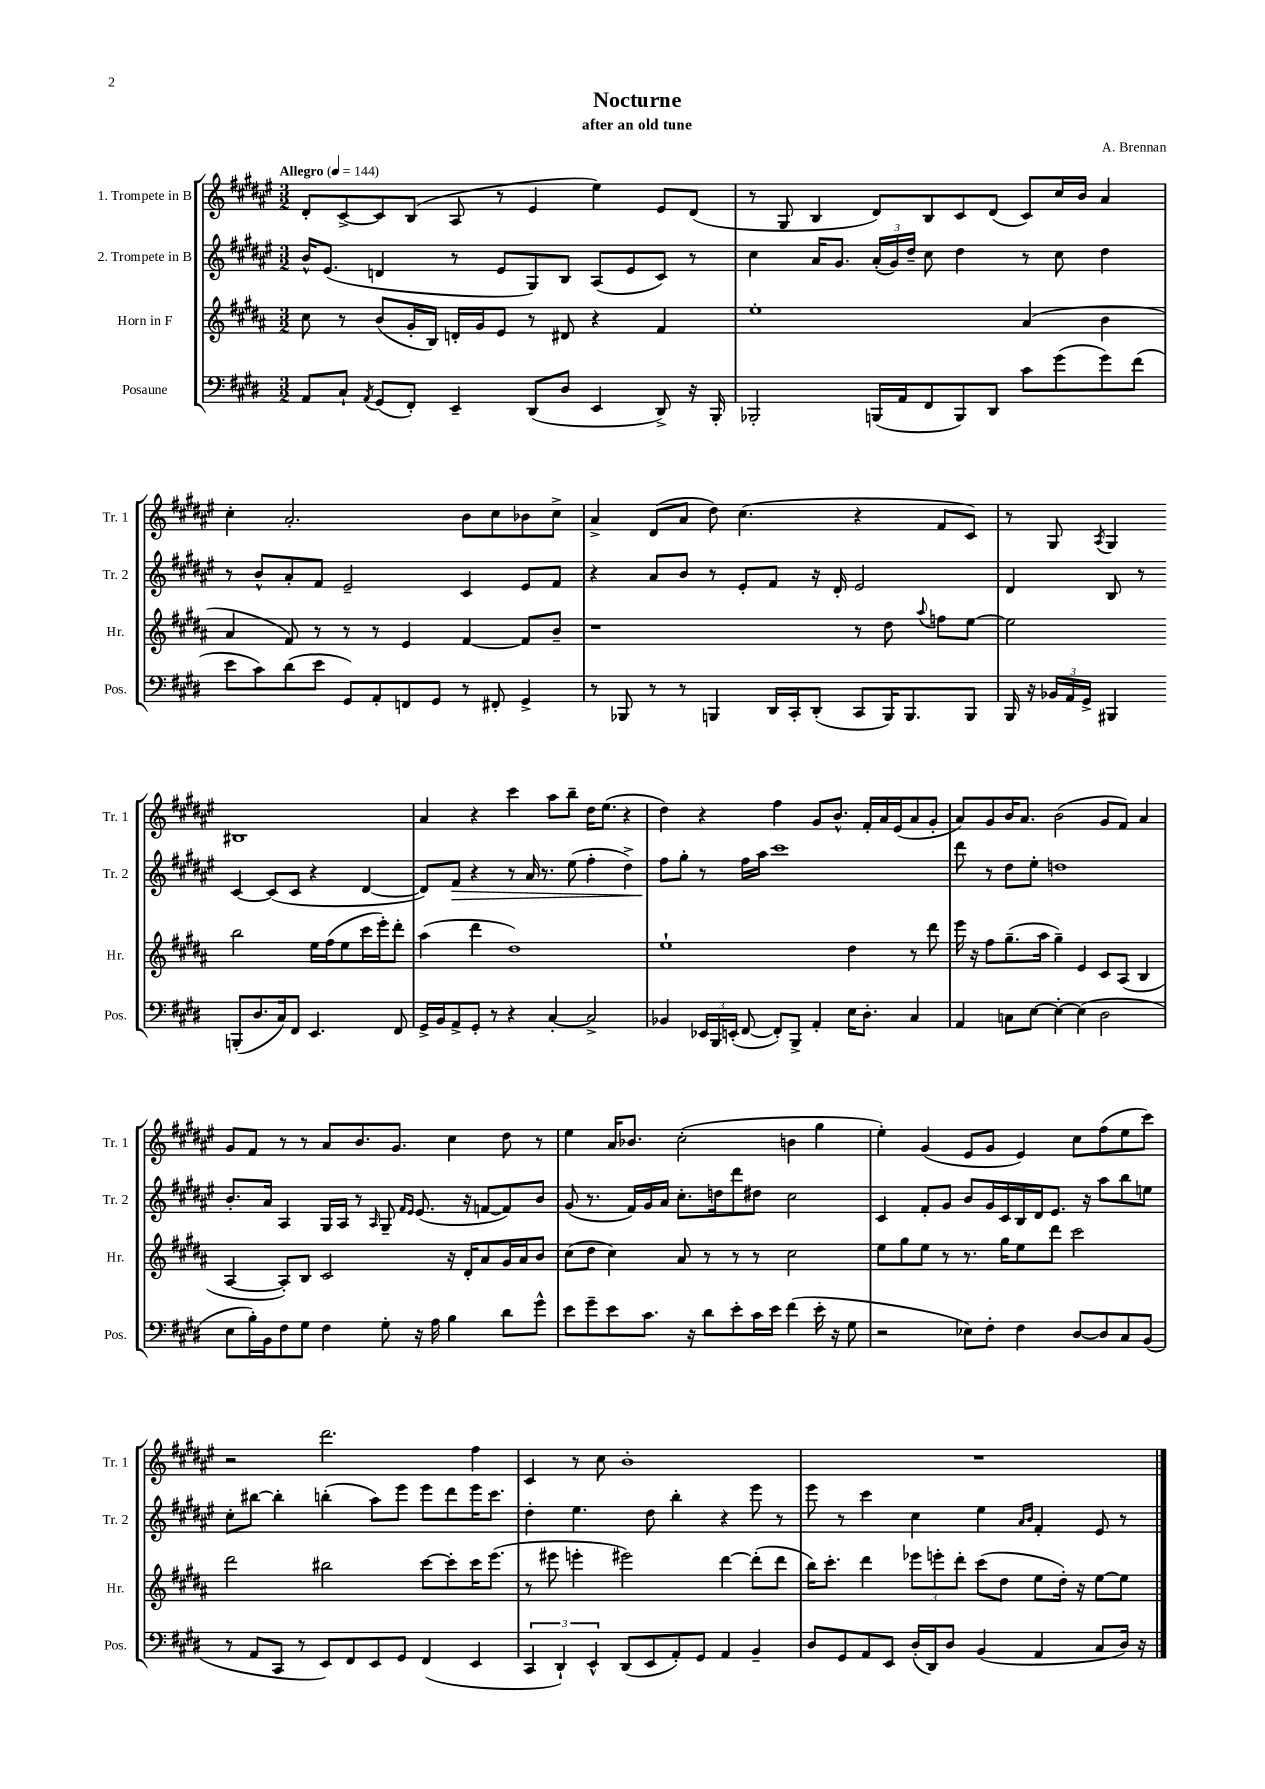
\header { title = "Nocturne" composer = "A. Brennan" subtitle = "after an old tune" }
<<
\new StaffGroup <<
\new Staff = "s0" \with { instrumentName = "1. Trompete in B" shortInstrumentName = "Tr. 1" } {
    \clef treble \key fis \major \numericTimeSignature \time 3/2 \tempo "Allegro" 4 = 144
    \autoBeamOff dis'8[-. cis'8~-> cis'8 b8]( ais8 r8 eis'4 eis''4) eis'8[ dis'8]( |
    r8 gis8 b4 dis'8[) b8 cis'8 dis'8]( cis'8[) cis''16 b'16] ais'4 |
    cis''4-. ais'2.-. b'8[ cis''8 bes'8 cis''8]-> |
    ais'4-> dis'8[( ais'8] dis''8) cis''4.( r4 fis'8[ cis'8]) |
    r8 gis8 \acciaccatura { ais8 } gis4 bis1 |
    ais'4 r4 cis'''4 ais''8[ b''8]-- dis''16[ eis''8.]( r4 |
    dis''4) r4 fis''4 gis'8[ b'8.]-^ fis'16[-. ais'16 eis'16( ais'8 gis'8]-. |
    ais'8[) gis'8 b'16 ais'8.] b'2( gis'8[ fis'8]) ais'4 |
    gis'8[ fis'8] r8 r8 ais'8[ b'8. gis'8.] cis''4 dis''8 r8 |
    eis''4 ais'16[ bes'8.] cis''2-.( b'4 gis''4 |
    eis''4-.) gis'4( eis'8[ gis'8] eis'4) cis''8[ fis''8( eis''8 cis'''8]) |
    r2 dis'''2. fis''4 |
    cis'4 r8 cis''8 b'1-. |
    R1. \bar "|." |
}
\new Staff = "s1" \with { instrumentName = "2. Trompete in B" shortInstrumentName = "Tr. 2" } {
    \clef treble \key fis \major \numericTimeSignature \time 3/2
    \autoBeamOff b'16[-^ eis'8.]( d'4 r8 eis'8[ gis8) b8] ais8[( eis'8 cis'8]) r8 |
    cis''4 ais'16[ gis'8.] \tuplet 3/2 { ais'16[-.( gis'16) dis''16]-- } cis''8 dis''4 r8 cis''8 dis''4 |
    r8 b'8[-^ ais'8-. fis'8] eis'2-- cis'4 eis'8[ fis'8] |
    r4 ais'8[ b'8] r8 eis'8[-. fis'8] r16 dis'16-. eis'2 |
    dis'4 b8 r8 cis'4~ cis'8[( cis'8] r4 dis'4~ |
    dis'8[) fis'8]\> r4 r8 ais'16 r8. eis''8( fis''4-. dis''4->) |
    fis''8[\! gis''8]-. r8 fis''16[ ais''16] cis'''1 |
    dis'''8 r8 dis''8[ eis''8]-. d''1 |
    b'8.[-. ais'16] ais4 gis16[ ais16] r8 \grace { ais16 } gis8-- \grace { fis'16[ eis'16] } eis'8.( r16 f'8[~ f'8) b'8] |
    gis'8( r8. fis'16[) gis'16 ais'16] cis''8.[-. d''16 dis'''8 dis''8] cis''2 |
    cis'4 fis'8[-. gis'8] b'8[ gis'16 cis'16 b16 dis'16 eis'8.] r16 ais''8[ b''8 e''8] |
    cis''8[-. bis''8]~ bis''4-. b''4-.( ais''8[) eis'''8] eis'''8[ dis'''8 eis'''16 cis'''8.] |
    dis''4-. eis''4. dis''8 b''4-. r4 eis'''8 r8 |
    eis'''8 r8 cis'''4 cis''4 eis''4 \grace { ais'16[ b'16] } fis'4-. eis'8 r8 \bar "|." |
}
\new Staff = "s2" \with { instrumentName = "Horn in F" shortInstrumentName = "Hr." } {
    \clef treble \key b \major \numericTimeSignature \time 3/2
    \autoBeamOff cis''8 r8 b'8[( gis'16-. b16]) d'16[-. gis'16 e'8] r8 dis'8 r4 fis'4 |
    e''1-. ais'4( b'4 |
    ais'4 fis'8) r8 r8 r8 e'4 fis'4~ fis'8[ b'8]-- |
    r1 r8 dis''8 \appoggiatura { ais''8 } f''8[ e''8]~ |
    e''2 b''2 e''16[ fis''16( e''8 cis'''16 e'''16-.) dis'''8]-. |
    ais''4( dis'''4 dis''1) |
    e''1-! dis''4 r8 dis'''8 |
    e'''16 r16 fis''8[ gis''8.--( ais''16] gis''4--) e'4 cis'8[ ais8]( b4 |
    ais4~ ais8[-.) b8] cis'2 r16 dis'16[-. ais'8 gis'16 ais'16 b'8] |
    cis''8[( dis''8] cis''4) ais'8 r8 r8 r8 cis''2 |
    e''8[ gis''8 e''8] r8 r8. gis''16[ e''8 dis'''8] cis'''2 |
    dis'''2 bis''2 cis'''8[~ cis'''8-. cis'''16 e'''8.]( |
    r8 eis'''8 e'''4-. eis'''2) dis'''4~ dis'''8[-.( dis'''8] |
    b''16[) cis'''8.]-. dis'''4 \tuplet 3/2 { ees'''8[ e'''8-. dis'''8]-. } cis'''8[( dis''8] e''8[ dis''16]-.) r16 e''8[~ e''8] \bar "|." |
}
\new Staff = "s3" \with { instrumentName = "Posaune" shortInstrumentName = "Pos." } {
    \clef bass \key e \major \numericTimeSignature \time 3/2
    \autoBeamOff a,8[ cis8]-! \acciaccatura { a,8 } gis,8[( fis,8]-.) e,4-- dis,8[( dis8] e,4 dis,8->) r16 b,,16-. |
    bes,,2-. b,,16[( a,16 fis,8 b,,8) dis,8] cis'8[ gis'8( gis'8) fis'8]( |
    e'8[ cis'8) dis'8( e'8] gis,8[) a,8-. f,8 gis,8] r8 fis,8-. gis,4-> |
    r8 bes,,8 r8 r8 b,,4 dis,16[ cis,16-. dis,8]-.( cis,8[ b,,16) b,,8. b,,8] |
    b,,16 r16 \tuplet 3/2 { bes,16[ a,16 gis,16]-> } bis,,4 b,,8[-.( dis8. cis16) fis,8] e,4. fis,8 |
    gis,16[-> b,16 a,8-> gis,8]-. r8 r4 cis4~-. cis2-> |
    bes,4 \tuplet 3/2 { ees,16[ b,,16 e,16]-.( } fis,8~ fis,8[-.) b,,8]-> a,4-. e16[ dis8.]-. cis4 |
    a,4 c8[ e8]~ e4~-. e4( dis2 |
    e8[ b16-.) b,16 fis8 gis8] fis4 gis8-. r16 a16 b4 dis'8[ gis'8]-^ |
    e'8[ gis'8-- e'8 cis'8.] r16 dis'8[ e'8-. cis'16 e'16] fis'4( e'16-. r16 gis8 |
    r2 ees8[) fis8]-. fis4 dis8[~ dis8 cis8 b,8]( |
    r8 a,8[ cis,8] r8 e,8[) fis,8 e,8 gis,8] fis,4( e,4 |
    \tuplet 3/2 { cis,4 dis,4-!) e,4-^ } dis,8[( e,8 a,8-.) gis,8] a,4 b,4-- |
    dis8[ gis,8 a,8 e,8] dis16[-.( dis,16) dis8] b,4( a,4 cis8[ dis16]) r16 \bar "|." |
}
>>
>>
\layout { \context { \Score \remove "Bar_number_engraver" } }
